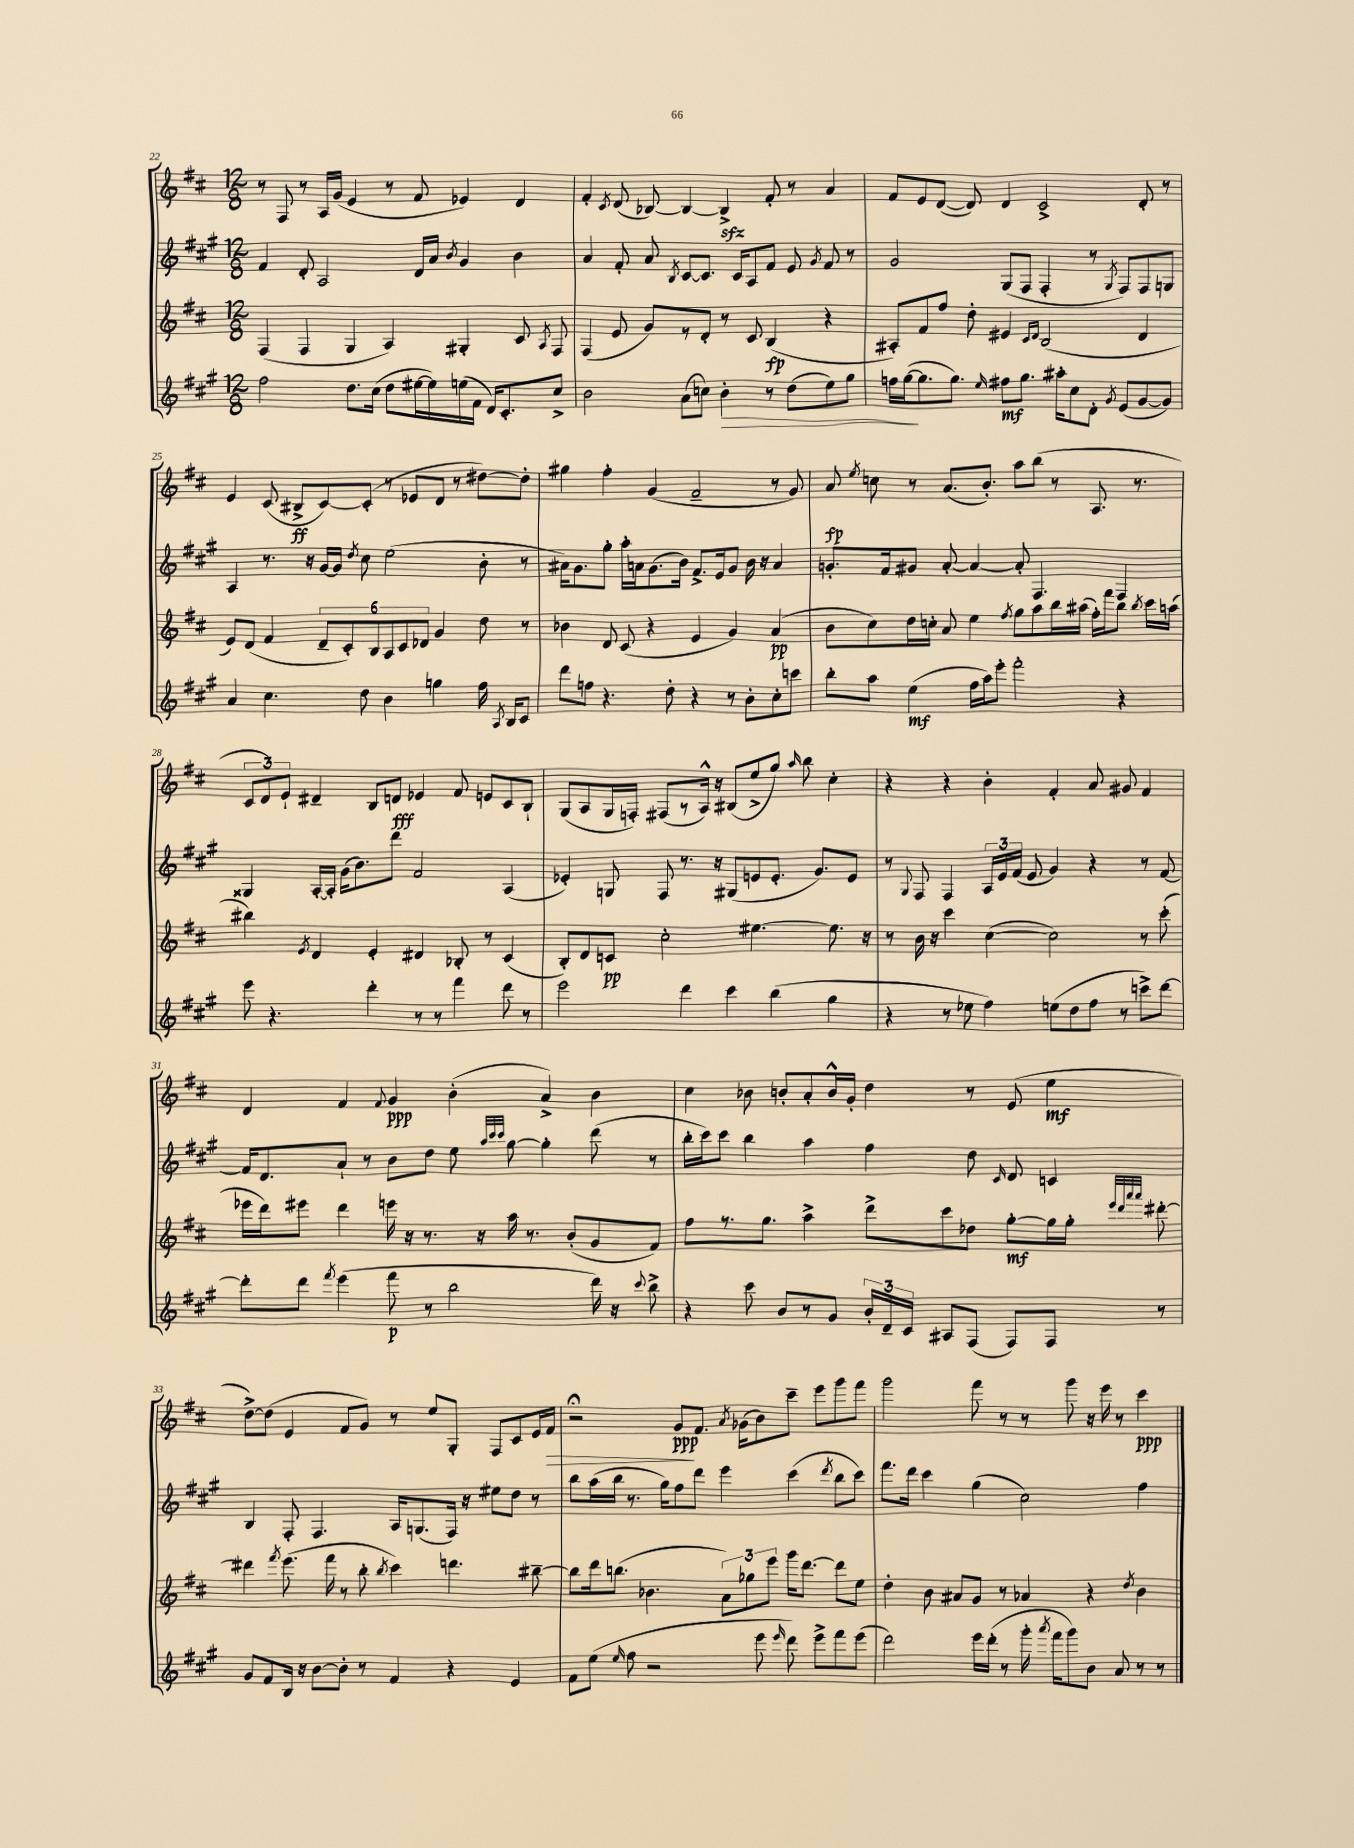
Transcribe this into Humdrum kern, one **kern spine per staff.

**kern	**kern	**kern	**kern
*staff4	*staff3	*staff2	*staff1
*clefG2	*clefG2	*clefG2	*clefG2
*k[f#c#g#]	*k[f#c#]	*k[f#c#g#]	*k[f#c#]
*M12/8	*M12/8	*M12/8	*M12/8
2ff#\	(4F#/	4f#/	8r
.	.	.	8F#/
.	4F#/	8d'/	8r
.	.	2A/	16A/LL
.	.	.	(16g/JJ
8.dd\L	4G/	.	4e/
(16cc#\Jk	.	.	.
8dd\L	4A/)	.	8r
[16ee#\L	.	16d/LL	8f#/
16ee#\])	.	16a/JJ	.
.	.	8qb/	.
(16ee\	4G#'/	4g#/	4e-/)
16f#\JJ	.	.	.
16d/LK)	.	.	.
8.c#'/	.	.	.
.	8c#/	4b\	4d/
.	8qA/	.	.
8cc#^/J	8F#/	.	.
=	=	=	=
2b\	(4F#/	4a/	4f#'/
.	.	.	8qc#/
.	8e/	8f#'/	(8d/
.	8g/L)	8a/	[8B-/)
.	.	8qB/	.
(8a\L	8r	[8c#/L	4B-/_
8cc\J)	8d'/J	8.c#/]J	.
4b'\	8r	.	4B-^/]
.	.	16c#/LK	.
.	8c#/	8A/	.
8r	(4B/	8f#/J	8f#'/
(8dd\L	.	8e/	8r
.	.	8qg#/	.
8ee\)	4r	8f#/	4a/
8gg#\J	.	8r	.
=	=	=	=
16ff\LL	8A#'/L)	2g#/	8f#/L
([16gg#\J	.	.	.
8.gg#\]	8f#/	.	8e/
.	8ff#/J	.	([8d/J
8.gg#\J)	.	.	.
.	8dd'\	.	8d/])
16qqee/	.	.	.
8ff#\L	4e#/	(8G#/L	4d/
8.gg#\J	.	8F#/J	.
.	16qqc#/LL	.	.
.	16qqd/JJ	.	.
.	(2B/	4F#'/	2c#^/
16aa#'\LK	.	.	.
8cc#\	.	.	.
8d'\J	.	8r	.
8qg#/	.	8qG#/	.
(8e/L	.	8F#/L)	.
[8g#/	4d/	8F#/	8d'/
8g#/]J)	.	8G/J	8r
=	=	=	=
4a/	8e/L)	4A/	4e/
.	(8d/J	.	.
4.cc#\	4f#/	8.r	(8c#/
.	.	.	8B#^/L
.	.	16r	.
.	12d~/L	[16g#/LL	[8c#/)
.	.	16g#/]JJ	.
.	12c#'/)	.	.
.	.	8qdd/	.
8dd\	.	8cc#\	(8c#'/]J
.	12B/	.	.
4b\	12A/	(2ee\	8r
.	12c#/	.	.
.	.	.	8e-/L
.	12d-/J	.	.
4gg\	4g/	.	8d/J
.	.	.	8r
16ff#\	8dd\	8b'\	[8dd#\L)
8qA/	.	.	.
16B/LK	.	.	.
8c#/J	8r	8r	8dd#'\]J
=	=	=	=
8ddd\L	4b-\	16a#\LK)	4gg#\
.	.	8.g#\	.
8ff\J	.	.	.
4.r	8d/	8gg#'\J	4ff#'\
.	(8c#/	16aa'\LL	.
.	.	16a\J	.
.	4r	(8.g#\	(4g/
8dd'\	.	.	.
.	.	16b\Jk)	.
4r	4e/	8.f#^/L	2f#~/
.	.	16e/k	.
8r	4g/)	8g#/J	.
8b'\L	.	16b\	.
.	.	16r	.
8cc#'\	(4a/	4a/	8r
8ccc\J	.	.	8g/)
=	=	=	=
8bb'\L	8b\L	8.g'/L	8a/
.	.	.	8qee/
8aa\J	8cc#\)	.	8cc\
.	.	16f#/k	.
(4ee\	16dd\L	8g#/J	8r
.	16cc'\JJ	.	.
.	8a/	[8a'/	(8.a/L
16ff#\LL	4ee\	4a/_	.
16aa\J)	.	.	8.b'/J)
8eee'\J	.	.	.
.	8qff#/	.	.
2fff#'\	8gg\L	8a'/]	8aa\L
.	8aa\	4.F#/	(8bb\J
.	16bb\L	.	8r
.	(16aa#\JJ	.	.
.	16ff#'\LL)	.	8.A/
.	16fff#\J	.	.
4r	8bb\J	4F#/	.
.	.	.	8.r
.	8qbb/	.	.
.	16ccc#\LL	.	.
.	(16aa\JJ	.	.
=	=	=	=
8eee\	4bb#\)	4G##/	12c#/L
.	.	.	12d/)
4.r	.	.	.
.	.	.	12e`/J
.	8qe/	.	.
.	4d/	[16A'/LL	4d#~/
.	.	16A'/]JJ	.
.	.	(16g#\LK	.
.	.	8.b\)	.
4ddd'\	4e'/	.	8B/L
.	.	8ddd\J	8d/J
8r	4d#/	2f#/	4e-/
8r	.	.	.
4fff#\	8B-'/	.	8f#/
.	8r	.	8e/L
8ddd\	(4c#/	(4A/	8c#/
8r	.	.	8B`/J
=	=	=	=
2eee\	8B'/L)	4e-'/)	(8G/L
.	8d/	.	8A/
.	8c/J	8G/	16G/L
.	.	.	16F'/JJ)
.	2cc#'\	8F#/	(8F#/L
4ddd\	.	8.r	8r
.	.	.	16A^^/Jk)
.	.	16r	16r
4ccc#\	.	(8G#/L	(8B#/L
.	[4.ee#\	8e/	8ee^/
(4bb\	.	8.e'/J	8gg/J)
.	.	.	16qqaa/
.	.	.	8bb\
.	.	8.g#/L)	.
4gg#\	8.ee#\]	.	4cc#'\
.	.	8e/J	.
.	16r	.	.
=	=	=	=
4r	8r	8r	4r
.	.	8qqG#/	.
.	16b\	8F#/	.
.	16r	.	.
8r	4ccc#\	4F#/	4r
8ee-\	.	.	.
4ff#\)	([4cc#\	24A/LL	4b'\
.	.	24e/	.
.	.	(24f#/JJ	.
.	.	8e/	.
(8ee\L	2cc#\])	4g#/)	4f#'/
8dd\	.	.	.
8ff#\J	.	4r	8a/
8r	.	.	8g#/
8ccc^\L)	8r	8r	4f#/
[8ddd\J	(8ccc#'\	[8f#/	.
=	=	=	=
8ddd'\]L	16eee-\LL	16f#/]LK	4d/
.	16ddd\J)	8.d/	.
8ddd\J	8eee#\J	.	.
8qfff#/	.	.	.
(4eee\	4ddd\	8a`/J	4f#/
.	.	8r	.
.	.	.	8qqf#/
8fff#\	16eee\	8b\L	4g/
.	16r	.	.
8r	8.r	8dd\J	.
2bb\	.	8ee\	(4b'\
.	16r	.	.
.	.	32qqaa/LLL	.
.	.	32qqccc#/	.
.	.	32qqccc#/JJJ	.
.	16aa\	[8gg#\	.
.	8.r	.	.
.	.	4gg#'\]	4a^/)
.	(8b'/L	.	.
16ddd\)	8g/	(8ddd\	4b\
16r	.	.	.
8qqccc#/	.	.	.
8bb^\	8f#/J)	8r	.
=	=	=	=
4r	8ff#\L	16bb'\LL	4cc#\
.	.	16ccc#\J)	.
.	8.r	8ccc#\J	.
8ccc#\	.	4bb\	8b-\
.	8.gg\J	.	.
8b/L	.	.	8b'/L
8r	4aa^\	4aa\	8a'/
8g#/J	.	.	16b^^/L
.	.	.	16g'/JJ
24b'/LL	8ddd^\L	4ff#\	4dd\
24d~/	.	.	.
24c#/JJ	.	.	.
8A#/L	8ccc#\	.	.
(8F#/J	8dd-\J	8dd\	8r
.	.	16qqc#/	.
8F#/L)	[8gg'\L	8d/	(8e/
8F#/J	16gg\]L	4c/	4ee\
.	16gg'\JJ	.	.
.	32qqeee/LLL	.	.
.	32qqddd/	.	.
.	32qqaaa/	.	.
.	32qqaaa/JJJ	.	.
8r	[8ddd#'\	.	.
=	=	=	=
8g#/L	4ddd#\]	4B/	[8dd^\L)
8f#/	.	.	(8dd\]J
.	8qfff#/	.	.
16B/Jk	(8.eee\	8F#'/	4e/
16r	.	.	.
[8b\L	.	4.F#/	.
.	16fff#\	.	.
8b'\]J	8r	.	8f#/L
8r	8bb'\	.	8g/J)
.	8qbb/	.	.
4f#/	4ccc#\)	16A/LK	8r
.	.	(8.G/	.
.	.	.	8ee/L
4r	4.ddd\	16F#/Jk)	8G'/J
.	.	16r	.
.	.	8ee#\L	8F#/L
4e/	.	8dd\J	8c#/
.	[8bb#~\	8r	16e/L
.	.	.	16f#/JJ
=	=	=	=
8f#\L	8bb#\]L	8bb\L	2r;
(8ee\J	16ddd\k	(16aa\L	.
.	(8.bb\J	16bb\JJ	.
16qqee/	.	.	.
8ff#\	.	8.r	.
2r	4.b-\	.	.
.	.	16gg#\LK)	.
.	.	8ff#\	8g/L
.	.	8ddd\J	8.f#/J
.	12a\L)	4eee\	.
.	.	.	8qa/
.	.	.	(16g-\LK
.	12gg-\	.	.
8eee\	.	.	8b\)
.	12eee\J	.	.
16qqeee/	.	.	.
8ddd\)	16ggg\LK	(4ccc#\	8ccc#~\J
.	[8.ddd\J	.	.
8eee^\L	.	.	8eee\L
.	.	8qddd/	.
8fff#\	8ddd\]L	8bb\L	8ggg\
(8eee\J	8ee\J	8ccc#\J)	8fff#\J
=	=	=	=
2ddd\)	4dd'\	8.fff#\L	2ggg\
.	.	16ddd\Jk	.
.	8b\	4ccc#\	.
.	8a#/L	.	.
16eee\LL	8g/J	(4gg#\	8fff#\
(16ddd'\JJ	.	.	.
8r	8r	.	8r
16ggg#'\	4a-/	2cc#\)	8r
8qaaa/	.	.	.
16fff#\LK	.	.	.
8ggg#\)	.	.	8ggg\
8b\J	4r	.	16r
.	.	.	16eee\
8a/	.	.	8r
.	8qdd/	.	.
8r	4b\	4ff#\	4ccc#\
8r	.	.	.
==	==	==	==
*-	*-	*-	*-
